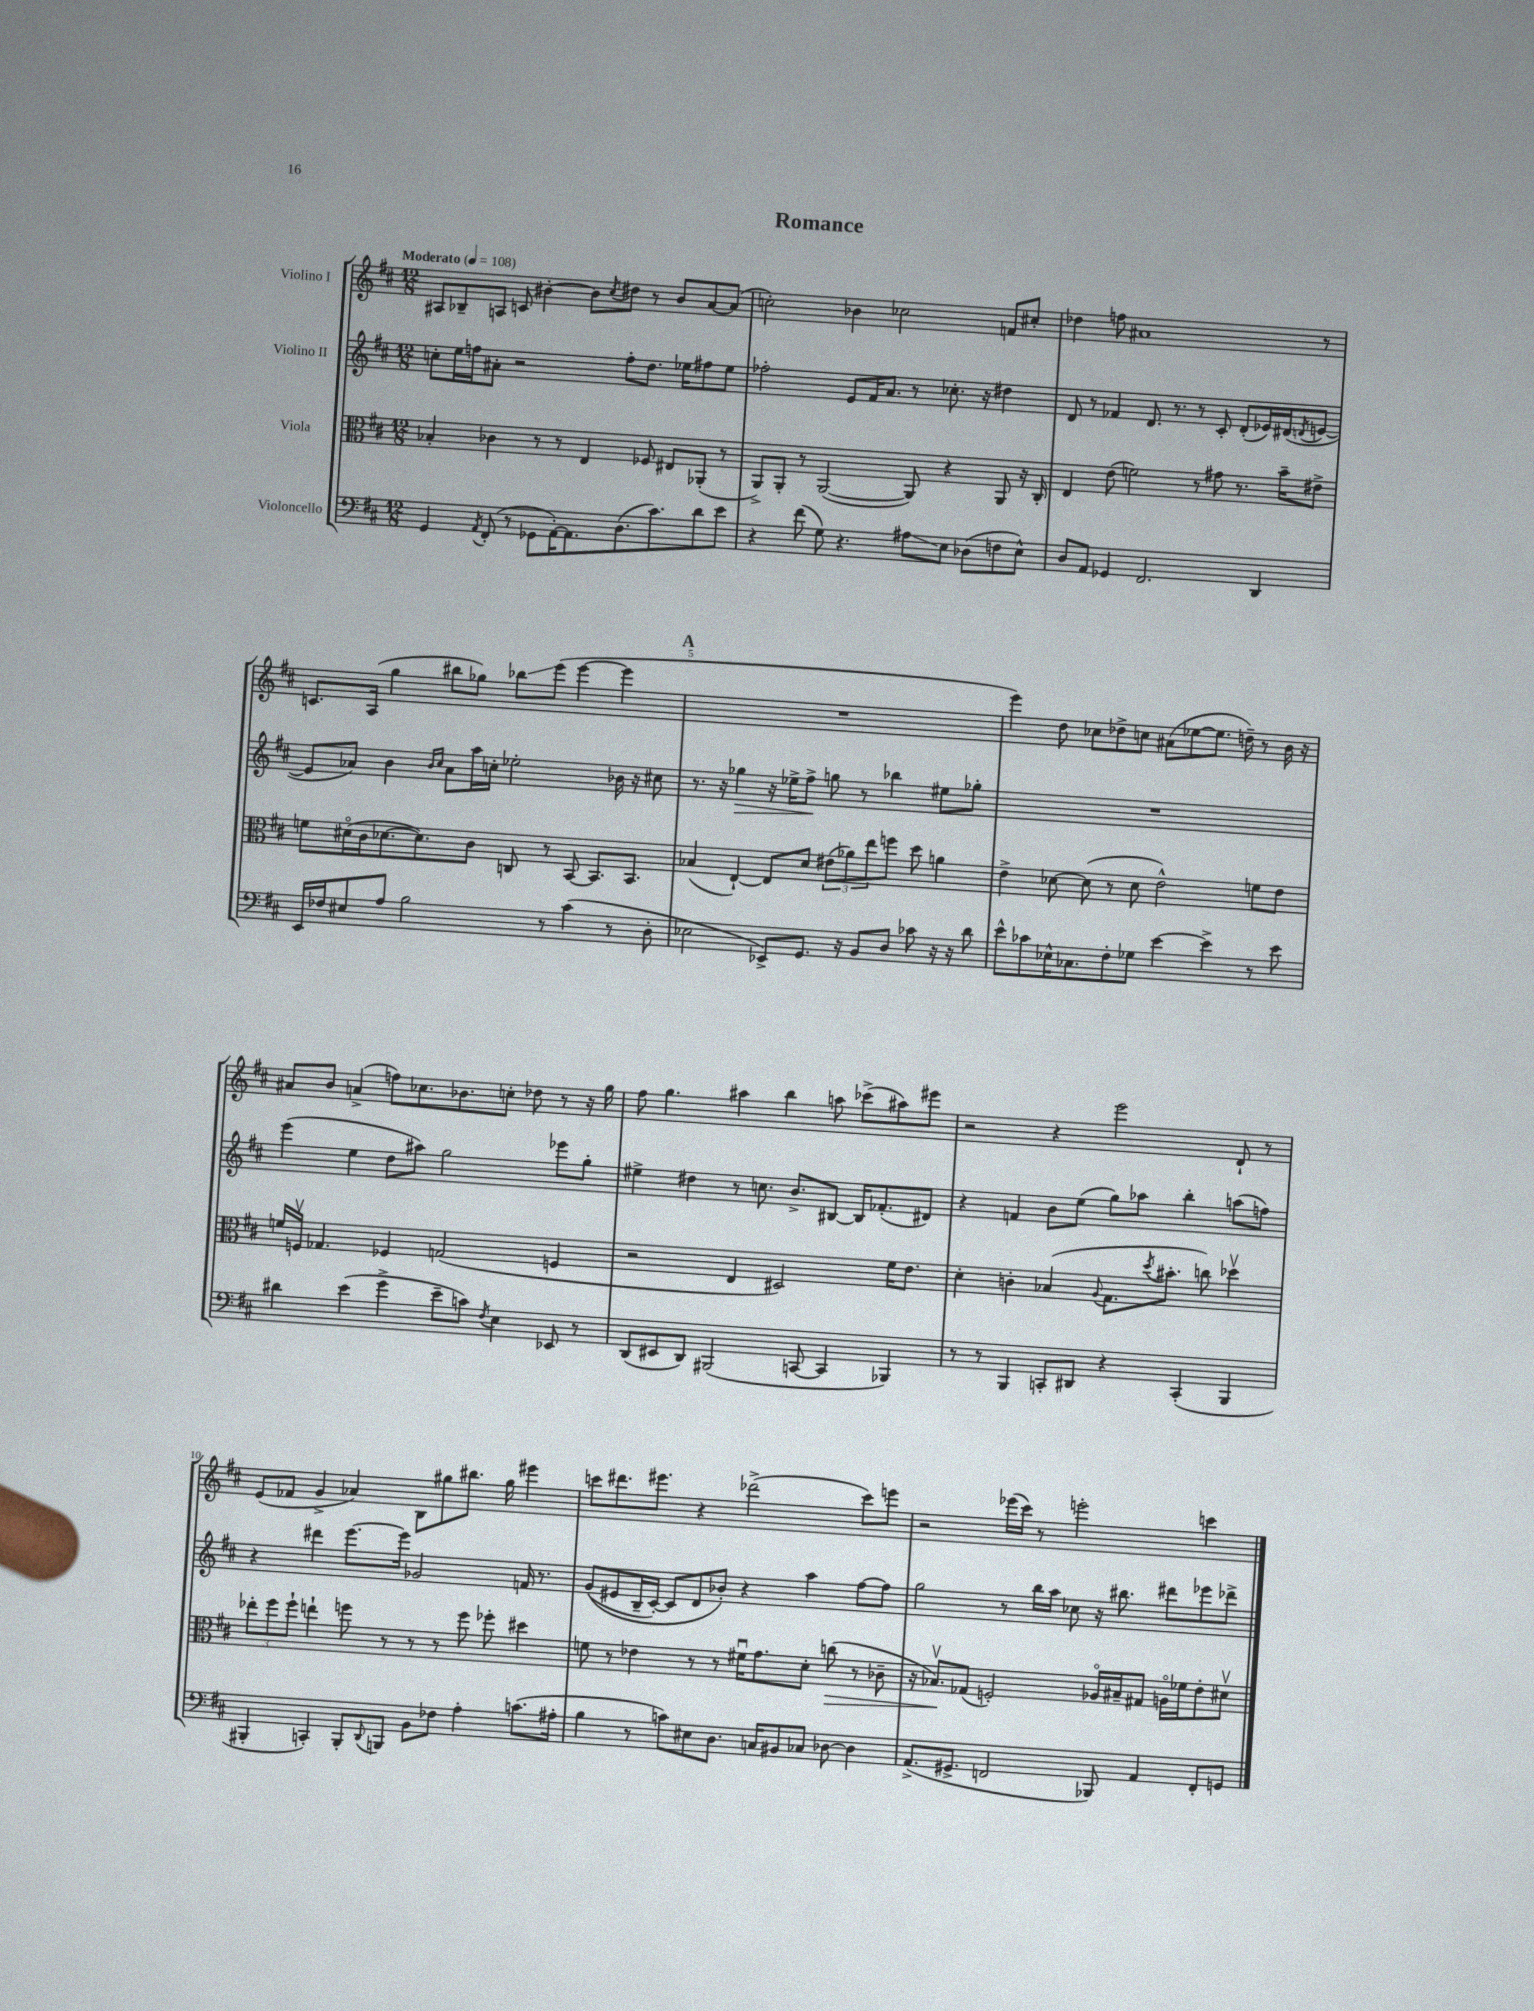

**kern	**kern	**kern	**kern
*staff4	*staff3	*staff2	*staff1
*clefF4	*clefC3	*clefG2	*clefG2
*k[f#c#]	*k[f#c#]	*k[f#c#]	*k[f#c#]
*M12/8	*M12/8	*M12/8	*M12/8
*MM108	*MM108	*MM108	*MM108
4GG/	4B-'/	8cc'\L	8A#/L
.	.	16ee\L	8B-~/
.	.	16ff\J	.
8qAA/	.	.	.
(8FF#'/	4c-\	8a#'\J	8A/J
8r	.	2r	8c/
8GG-\L	8r	.	[4b#'\
[16AA'\K)	8r	.	.
8.AA\]	.	.	.
.	4E/	.	8b#\]L
.	.	.	8qcc#/
(8.D\	.	8ff'\L	8dd#\J
.	8F-/	8.dd\J	8r
8.c#\)	.	.	.
.	8E#/L	.	8b#/L
.	.	16ee-\LK	.
8d\	(8AA-'/J	8ff#\	[8a/
8e\J	8r	8ee-\J	(8a/]J
=	=	=	=
4r	8AA^/L)	2ff-'\	2cc'\)
.	8AA'/J	.	.
(8f#\	8r	.	.
8G\)	([2AA/	.	.
4.r	.	8e/L	4b-\
.	.	16f#/K	.
.	.	8.a/J	.
.	.	.	2cc-\
8A#\L	8AA/])	8r	.
8E\J	4r	8.cc-'\	.
(8D-\L	.	.	.
.	.	16r	.
8F\	8AA/	4dd#\	8f/L
8E^^\J)	16r	.	8cc#'/J
.	16C#'/	.	.
=	=	=	=
8D/L	4E/	8d/	4dd-\
8AA/J	.	8r	.
4GG-/	(8e\	4f-/	8ff\
.	2f\)	.	1a#
2.FF#/	.	8.d/	.
.	.	8.r	.
.	8r	8r	.
.	8g#\	8c#'/	.
.	8.r	(8d'/L	.
4DD/	.	16e-/L)	.
.	16b~\LK	(16d#/J	.
.	.	8qd/	.
.	8e#^\J	[8e/J	8r
=	=	=	=
16EE/LL	8f\L	8e/]L	8.c/L
16F-/J	.	.	.
8E#/	(16d#o\L	8a-/J)	.
.	16c#\J	.	(16A/Jk
8A/J	[8.d-\	4b\	4gg\
2B\	.	.	.
.	8.d-\])	.	.
.	.	16qqb/LL	.
.	.	16qqcc#/JJ	.
.	.	8a-\L	8bb#\L
.	8c#\J	16aa\L	8gg-\J)
.	.	16cc'\JJ	.
.	8C/	2ee-'\	8bb-\L
8r	8r	.	(8eee\J
(4c#\	[8BB/	.	[4eee\
.	8.BB/]L	.	.
8r	.	16b-\	4eee\]
.	8.BB/J	16r	.
8D'\	.	8cc#\	.
=	=	=	=
2E-\	(4B-/	8.r	1.r
.	.	16r	.
.	[4E`/)	4gg-\	.
8EE-^/L)	8E/]L	16r	.
.	.	16ee-^\LK	.
8.GG/J	8d/J	8ff#^\J	.
.	(12e#\L	8gg\	.
16r	.	.	.
.	12a-\)	.	.
8BB/L	.	8r	.
.	12ee\	.	.
8D/J	8ff\J	4bb-\	.
8c-\	8dd\	.	.
16r	4a\	8ee#\L	.
16r	.	.	.
8d\	.	8gg-'\J	.
=	=	=	=
8e^^\L	4e^\	1.r	4eee\)
8c-\	.	.	.
16E-^^\K	[8d-\	.	8dd\
8.C-\	.	.	.
.	(8d-\]	.	8cc-\L
8F#'\	8r	.	8dd-^\
8G-\J	8d-\	.	8cc\J
[4e\	2e^^\)	.	(8a#\L
.	.	.	[8ee-\
4e^\]	.	.	8.ee-\]J
.	.	.	16dd~\)
8r	8f\L	.	8r
8e\	8e\J	.	16b\
.	.	.	16r
=	=	=	=
4d#\	16f/LL	(4eee\	8a#/L
.	16Fv/JJ	.	.
.	4.G-/	.	8b/J
(4e\	.	4ee\	(4a^/
4g^\	4F-/	8dd\L	8ff\L)
.	.	8aa#\J)	8.cc-\
8e~\L	(2G/	2gg\	.
.	.	.	8.b-\
8c\J)	.	.	.
8qF#/	.	.	.
4E\	.	.	8cc'\J
.	.	.	8dd-\
8EE-/	4F/	8eee-\L	8r
8r	.	8gg'\J	16r
.	.	.	16gg\
=	=	=	=
(8DD/L	2r	4ee#^\	8ff#\
8EE#/	.	.	4.gg\
8DD/J)	.	4dd#\	.
(2BBB#/	.	.	.
.	4E/	8r	4aa#\
.	.	8.cc\	.
.	2D#/)	.	4bb\
.	.	8.b^/L	.
[8CC/	.	.	.
4CC/]	.	[8B#/J	8aa\
.	.	16B#/]LK	(8ccc-^\L
.	.	(8.f-'/	.
4BBB-/)	16f#\LK	.	8aa#\)
.	8.e\J	.	.
.	.	8d#/J)	8eee#\J
=	=	=	=
8r	4d'\	4r	2r
8r	.	.	.
4BBB/	4c'\	4f/	.
8CC'/L	(4B-/	8b\L	4r
8DD#/J	.	(8ee\J	.
.	8qqA/	.	.
4r	8.G\L	8gg\L)	2eee\
.	.	8aa-\J	.
.	8qdd/	.	.
.	8.b#'\J	.	.
(4CC'/	.	4bb'\	.
.	8cc\)	.	.
4BBB/	4dd-v\	(8aa\L	8d`/
.	.	8ff\J)	8r
=	=	=	=
4BBB#'/	12ee-'\L	4r	(8e/L
.	12ff#\	.	.
.	.	.	8f-/J
.	12ff#`\J	.	.
4CC'/)	4ee`\	4ddd#\	4g^/
8BBB#'/L	8ff\	[8.eee\L	4a-/)
8qqDD/	.	.	.
8BBB/J	8r	.	.
.	.	16eee\]Jk	.
8BB\L	8r	2g-/	8B\L
8F-\J	8r	.	8gg#\
4A'\	8ff\	.	8.bb#\J
.	8ff-'\	.	.
.	.	.	16gg#\
(8.c\L	4dd#\	16f/	4eee#\
.	.	8.r	.
16A#'\Jk	.	.	.
=	=	=	=
4B\	8f\	&((8g/L	8ccc\L
.	8r	8e#/	8.ddd#\
8r	4e-\	16B~/L	.
.	.	[16c#'/JJ)	8.eee#\J
8c\L)	.	8c#/]L	.
8E#\	8r	8d/	4r
8.D\J	8r	8b-'/J&)	.
.	16f#u\LK	4r	(2ddd-^\
16C/LK	8.g\	.	.
8BB#/	.	.	.
8C-/J	8d'\J	4aa\	.
[8D-\	(8cc\	.	.
4D-\]	8r	[8ff#\L	8ccc\L)
.	8c-~\	8ff#\]J	8eee\J
=	=	=	=
(8.AA^/L	16r	2gg\	2r
.	8.B-v/L)	.	.
8.GG#^/J	.	.	.
.	(8G-/J	.	.
2FF/	2F'/)	.	.
.	.	8r	(16eee-\LL
.	.	.	16ccc#\JJ)
.	.	16bb\LL	8r
.	.	16aa\JJ	.
.	.	8cc-\	2eee'\
8BBB-/)	16A-o/LL	16r	.
.	16B#~/J	8.bb#\	.
4AA/	8G#/J	.	.
.	16Ao\LL	8ddd#\L	.
.	16f-\J	.	.
8FF'/L	8e'\	8eee-\	4ccc\
8GG/J	8d#v\J	8ddd-^\J	.
==	==	==	==
*-	*-	*-	*-
